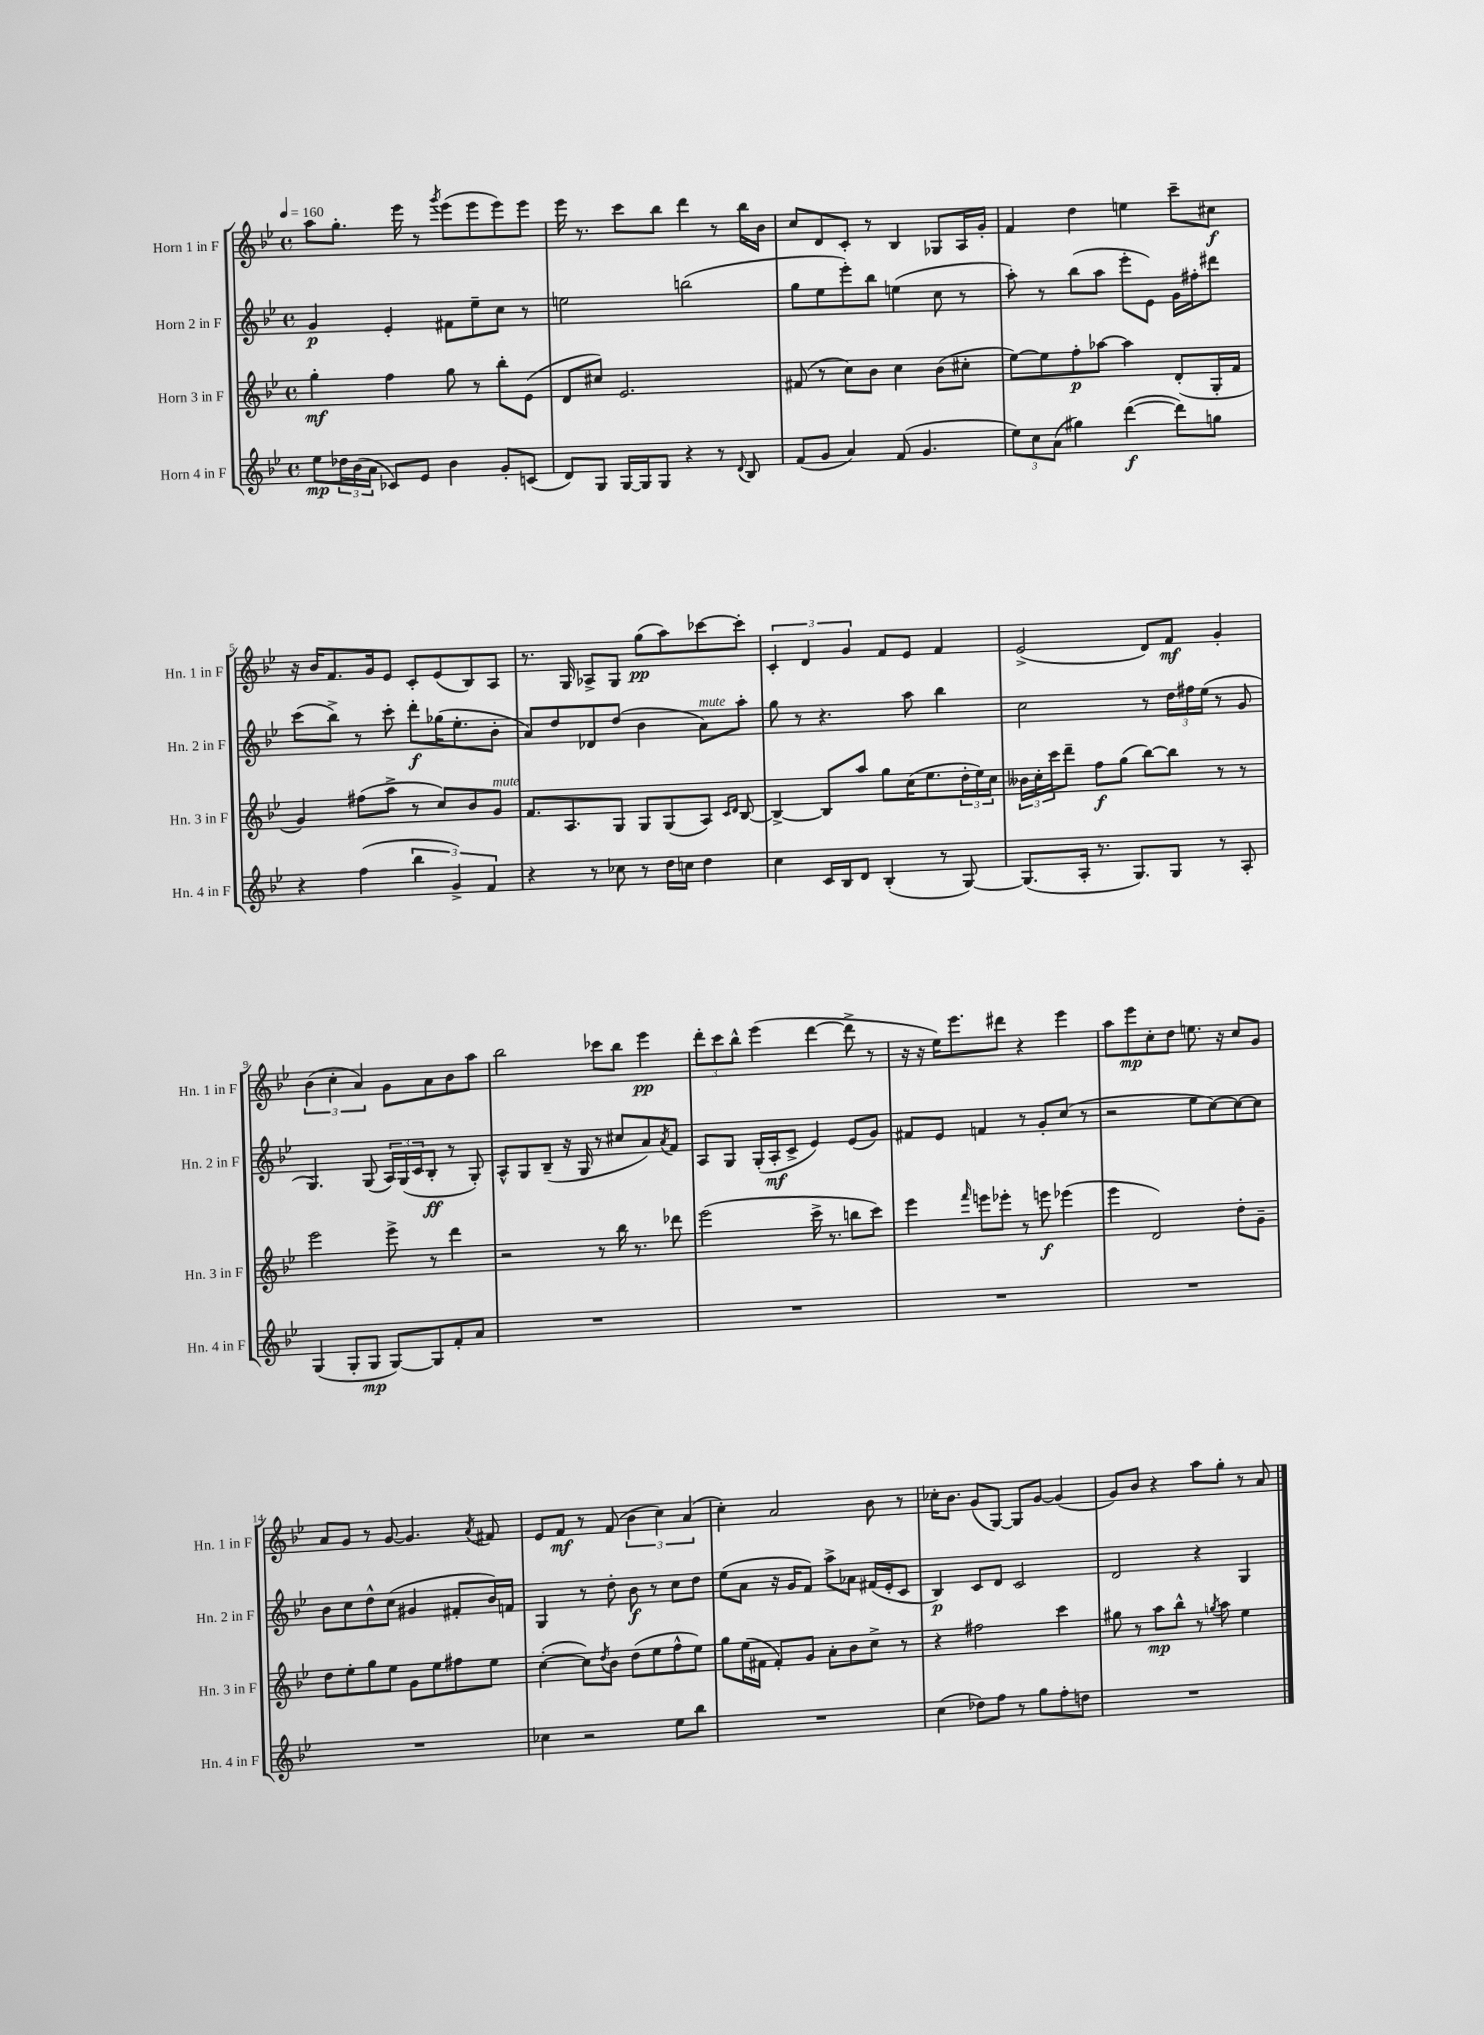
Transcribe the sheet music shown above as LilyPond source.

<<
\new StaffGroup <<
\new Staff = "s0" \with { instrumentName = "Horn 1 in F" shortInstrumentName = "Hn. 1 in F" } {
    \clef treble \key bes \major \defaultTimeSignature \time 4/4 \tempo 4 = 160
    a''8 g''8.-. ees'''16 r8 \acciaccatura { g'''8 } ees'''8( ees'''8 ees'''8) ees'''8 |
    ees'''16 r8. c'''8 bes''8 d'''4 r8 bes''16 bes'16 |
    c''8 d'8 c'8-. r8 bes4 ges8 a16 g'16-. |
    f'4 d''4 e''4 c'''8-- cis''8\f |
    r16 bes'16 f'8. g'16 ees'8 c'8-. ees'8( bes8) a8 |
    r8. g16 aes8-> g8 g''8\pp( a''8) ces'''8~ ces'''8-. |
    \tuplet 3/2 { c'4-. d'4 g'4 } f'8 ees'8 f'4 |
    ees'2->( d'8) f'8\mf g'4-. |
    \tuplet 3/2 { bes'4( c''4-. a'4) } g'8 a'8 bes'8 a''8 |
    bes''2 ces'''8 bes''8 ees'''4\pp |
    \tuplet 3/2 { d'''8-. c'''8 bes''8-^ } ees'''4( d'''4~ d'''8-> r8 |
    r16 r16 ees''16) ees'''8. dis'''8 r4 ees'''4 |
    a''8 ees'''8\mp c''8-. d''8 e''8. r16 c''8 g'8 |
    a'8 g'8 r8 g'8~ g'4. \acciaccatura { a'8 } fis'8 |
    ees'8 f'8\mf r8 f'8( \tuplet 3/2 { bes'4 c''4) a'4( } |
    c''4-.) a'2 bes'8 r8 |
    ces''16-. bes'8. g'8( g8~) g8 g'8~ g'4( |
    g'8) bes'8 r4 a''8 g''8-. r8 a'8 \bar "|." |
}
\new Staff = "s1" \with { instrumentName = "Horn 2 in F" shortInstrumentName = "Hn. 2 in F" } {
    \clef treble \key bes \major \defaultTimeSignature \time 4/4
    g'4\p ees'4-. fis'8 ees''8-- c''8 r8 |
    e''2 b''2( |
    g''8 ees''8 ees'''8-.) bes''8 e''4( c''8 r8 |
    a''8-.) r8 bes''8( a''8 ees'''8-. ees'8) g'16 fis''16-. dis'''8 |
    c'''8( bes''8->) r8 c'''8-. d'''8-.\f ges''16( ees''8.-. bes'8-. |
    a'8) d''8 des'8 d''8( bes'4 a'8^\markup { \italic "mute" }) a''8-. |
    g''8 r8 r4. a''8 bes''4 |
    c''2 r8 \tuplet 3/2 { d''16 fis''16 ees''16( } r8 g'8 |
    g4.) g8( \tuplet 3/2 { a16) g16( c'16 } bes8-.\ff r8 g8-.) |
    a8-^ g8 bes8--( r16 g16 r8 cis''8 a'8) \acciaccatura { a'8 } f'8 |
    a8 g8 g16-.( a16-.\mf c'8-> ees'4) ees'8( g'8) |
    fis'8 ees'8 f'4 r8 g'8-. c''8( r8 |
    r2 ees''8 c''8~) c''8~ c''8 |
    bes'8 c''8 d''8-^ c''8( gis'4 fis'8-. bes'16) f'16 |
    g4 r8 d''8-. bes'8\f r8 c''8 d''8 |
    ees''8( a'8 r16 g'16 f'8) a''8-> aes'8 fis'16( ees'16-. c'8 |
    bes4\p) c'8 d'8 c'2 |
    d'2 r4 g4 \bar "|." |
}
\new Staff = "s2" \with { instrumentName = "Horn 3 in F" shortInstrumentName = "Hn. 3 in F" } {
    \clef treble \key bes \major \defaultTimeSignature \time 4/4
    g''4-.\mf f''4 g''8 r8 bes''8-. ees'8( |
    d'8 cis''8) ees'2. |
    fis'8( r8 c''8) bes'8 c''4 bes'8( cis''8-. |
    ees''8~) ees''8 f''8-.\p aes''8~ aes''4 d'8-.( g16-. f'16 |
    g'4) fis''8( a''8-> r8 c''8) bes'8 g'8^\markup { \italic "mute" } |
    f'8. a8. g8 g8 g8( a8) \grace { c'16 d'16 } bes8~ |
    bes4~-> bes8 a''8 g''8 c''16( ees''8. \tuplet 3/2 { d''16-. ees''16) c''16 } |
    \tuplet 3/2 { beses'16 c''16-. c'''16 } d'''8-- f''8\f g''8( bes''8~) bes''8 r8 r8 |
    ees'''2 ees'''8-> r8 d'''4 |
    r2 r8 bes''16 r8. des'''8 |
    ees'''2( c'''16-> r8. b''8 c'''8) |
    ees'''4 \grace { f'''16 } e'''8 ees'''8-. r8 e'''8\f ees'''4( |
    ees'''4 d'2) d''8-. g'8-- |
    d''8 ees''8-. g''8 ees''8 g'8 ees''8 fis''8 ees''8 |
    c''4~-.( c''8) \acciaccatura { d''8 } bes'8 d''8( ees''8 f''8-^ ees''8) |
    g''8 ees''16( fis'16 fis'8-.) g'8 a'8-. bes'8 c''8-> r8 |
    r4 fis''2 c'''4 |
    gis''8 r8 a''8\mp bes''8-^ r8 \acciaccatura { g''8 } a''8 ees''4 \bar "|." |
}
\new Staff = "s3" \with { instrumentName = "Horn 4 in F" shortInstrumentName = "Hn. 4 in F" } {
    \clef treble \key bes \major \defaultTimeSignature \time 4/4
    ees''8\mp \tuplet 3/2 { des''16 bes'16( a'16 } ces'8) ees'8 bes'4 g'8-. c'8( |
    d'8) g8 g16~ g16 g8 r4 r8 \appoggiatura { d'8 } bes8 |
    f'8( g'8 a'4) f'8( g'4. |
    \tuplet 3/2 { ees''8) c''8 a'8( } gis''4) d'''4~\f( d'''8) g''8 |
    r4 f''4( \tuplet 3/2 { bes''4 g'4->) f'4 } |
    r4 r8 ces''8 r8 d''16 c''16 d''4 |
    c''4 c'16 bes16 d'8 bes4-.( r8 g8~) |
    g8.( a16-. r8. g8.) g8 r8 a8-. |
    g4( g8-. g8\mp g8~) g8 f'8-. a'8 |
    R1 |
    R1 |
    R1 |
    R1 |
    R1 |
    ces''4 r2 ees''8 bes''8 |
    R1 |
    c''4( des''8) f''8 r8 g''8 f''8-. d''8 |
    R1 \bar "|." |
}
>>
>>
